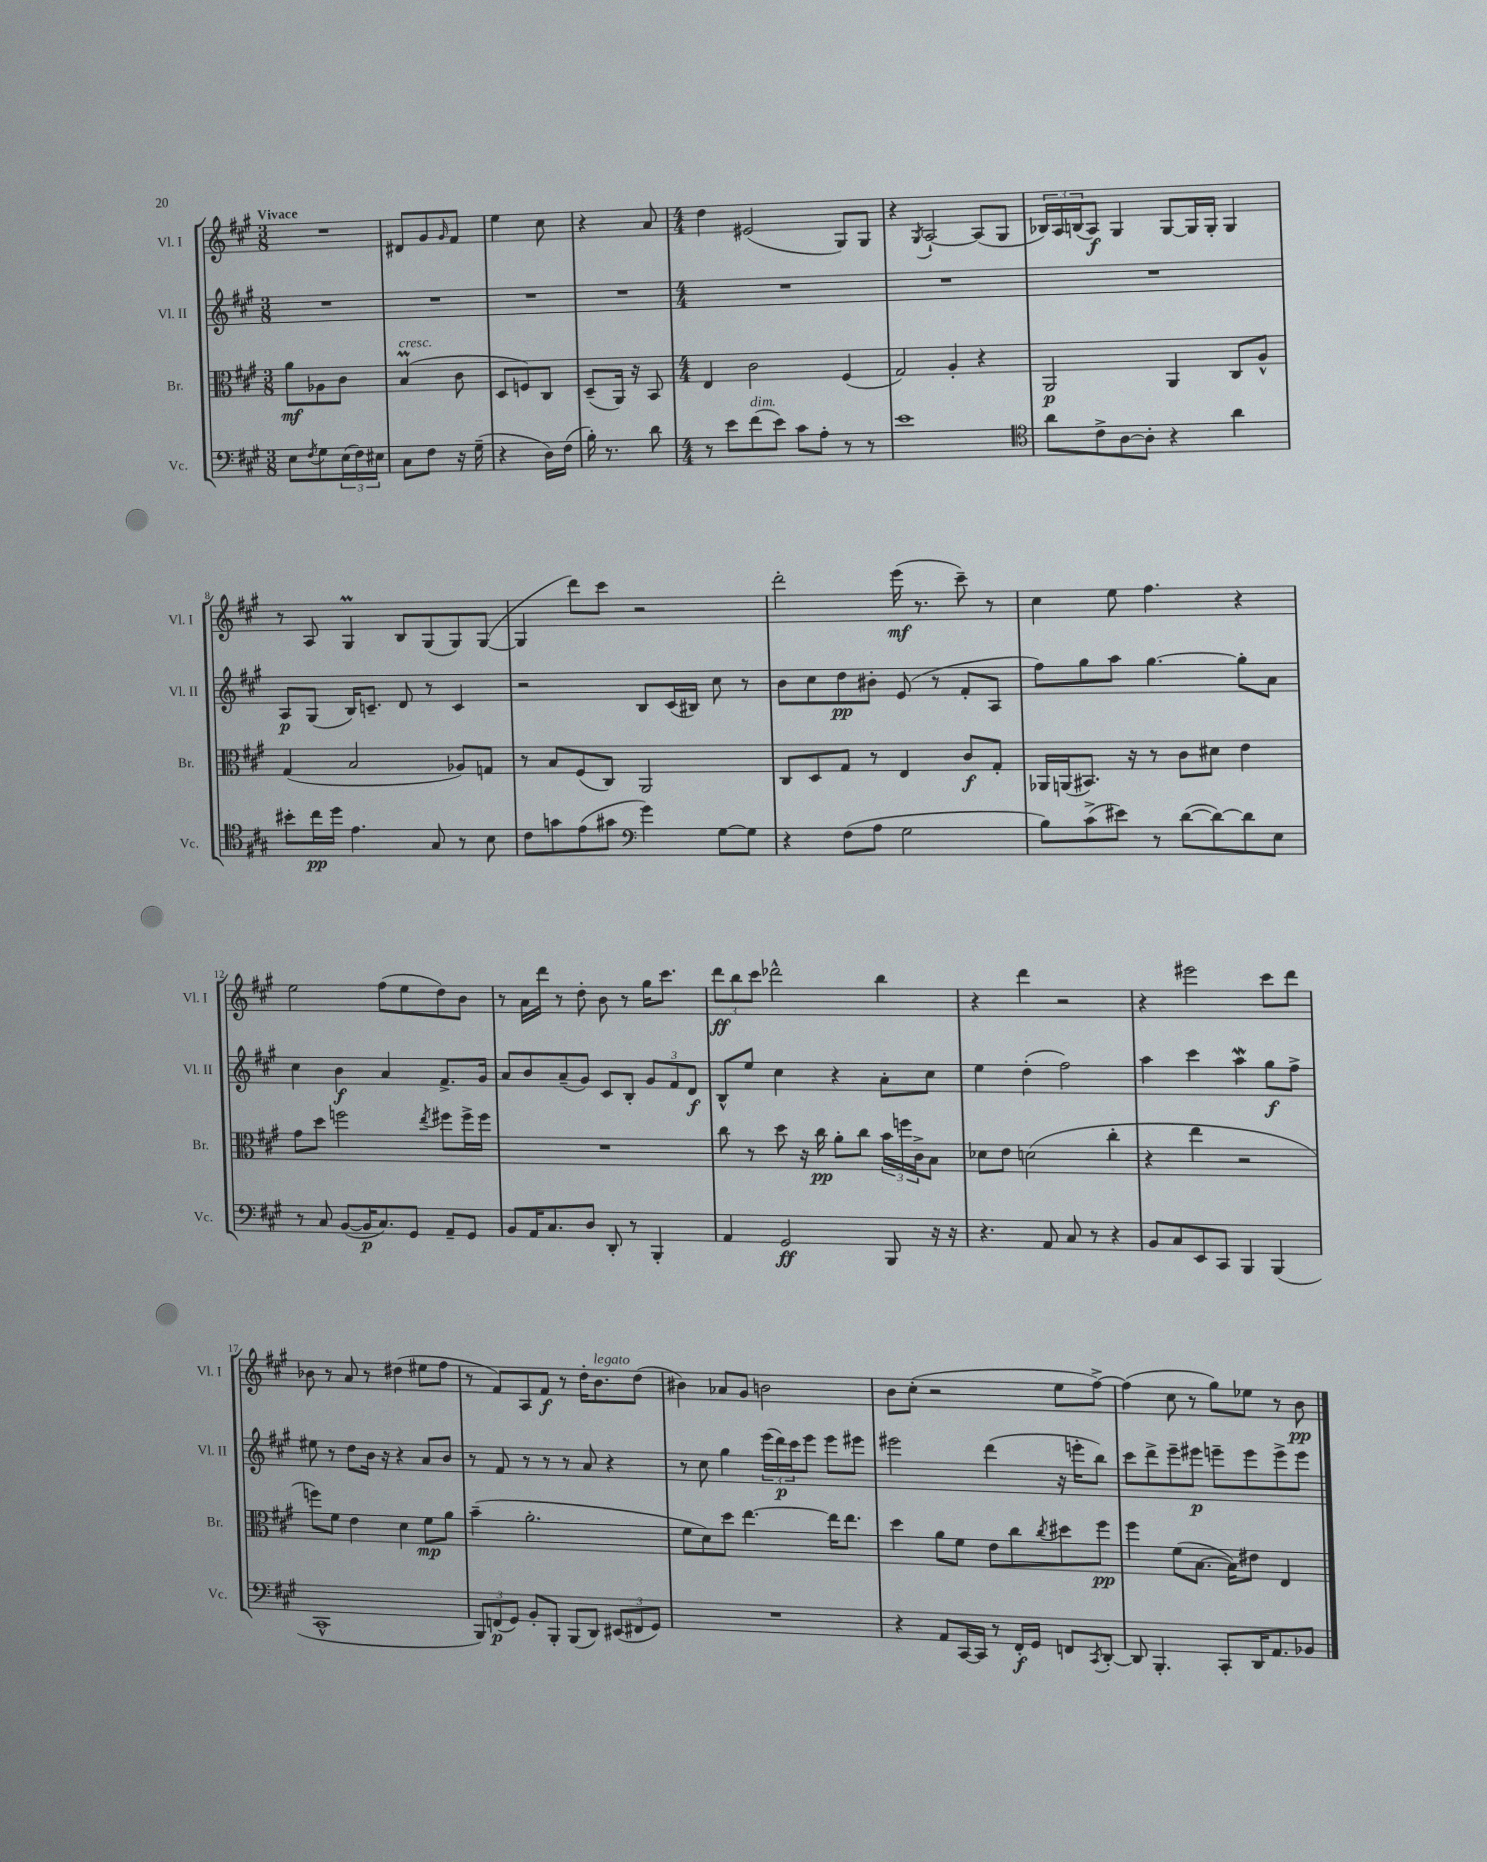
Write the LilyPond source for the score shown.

<<
\new StaffGroup <<
\new Staff = "s0" \with { instrumentName = "Vl. I" shortInstrumentName = "Vl. I" } {
    \clef treble \key a \major \numericTimeSignature \time 3/8 \tempo "Vivace"
    R4. |
    dis'8 gis'8 \grace { gis'16 } fis'8 |
    e''4 cis''8 |
    r4 a'8 |
    \numericTimeSignature \time 4/4 d''4 eis'2( gis8) gis8 |
    r4 \acciaccatura { gis8 } a2~-! a8( gis8 |
    \tuplet 3/2 { bes16) a16 b16( } a8\f) gis4 gis8~ gis16 gis16-. gis4 |
    r8 a8 gis4\prall b8 gis8( gis8) gis8~( |
    gis4 d'''8) cis'''8 r2 |
    d'''2-. e'''16\mf( r8. cis'''8--) r8 |
    cis''4 e''8 fis''4. r4 |
    e''2 fis''8( e''8 d''8) b'8 |
    r8 a'16 d'''16 r8 d''8-. b'8 r8 gis''16 cis'''8. |
    \tuplet 3/2 { d'''8\ff b''8 cis'''8 } des'''2-^ b''4 |
    r4 d'''4 r2 |
    r4 eis'''2 cis'''8 d'''8 |
    bes'8 r8 a'8 r8 dis''4( eis''8 fis''8 |
    r8 fis'8) a8 fis'8\f r8 d''16-. b'8.^\markup { \italic "legato" } d''8( |
    bis'4) aes'8 gis'8 b'2 |
    b'8 cis''8-.( r2 e''8 fis''8~->) |
    fis''4( cis''8 r8 gis''8) ees''8 r8 b'8\pp \bar "|." |
}
\new Staff = "s1" \with { instrumentName = "Vl. II" shortInstrumentName = "Vl. II" } {
    \clef treble \key a \major \numericTimeSignature \time 3/8
    R4. |
    R4. |
    R4. |
    R4. |
    \numericTimeSignature \time 4/4 R1 |
    R1 |
    R1 |
    a8\p gis8( b16) c'8.-- d'8 r8 c'4 |
    r2 b8 cis'16( bis16) cis''8 r8 |
    b'8 cis''8 d''8\pp bis'8-. e'8( r8 fis'8-. a8 |
    fis''8) gis''8 a''8 gis''4.~ gis''8-. a'8 |
    cis''4 b'4\f a'4 fis'8.-> gis'16 |
    a'8 b'8 a'8--( gis'8) cis'8 b8-. \tuplet 3/2 { gis'8 fis'8 d'8\f } |
    b8-^ e''8 cis''4 r4 a'8-. cis''8 |
    e''4 d''4-.( fis''2) |
    a''4 cis'''4 a''4\mordent gis''8\f fis''8-> |
    eis''8 r8 d''8 b'16 r16 r4 a'8 b'8 |
    r8 fis'8 r8 r8 r8 a'8 r4 |
    r8 cis''8 gis''4 \tuplet 3/2 { e'''16( d'''16\p) cis'''16 } e'''8 e'''8 eis'''8 |
    eis'''2 d'''4( r16 e'''16-. b''8) |
    cis'''8 d'''8-> e'''8-- eis'''8\p e'''8-- e'''8 e'''8-> e'''8 \bar "|." |
}
\new Staff = "s2" \with { instrumentName = "Br." shortInstrumentName = "Br." } {
    \clef alto \key a \major \numericTimeSignature \time 3/8
    a'8\mf aes8 cis'8 |
    b4\prall^\markup { \italic "cresc." }( cis'8 |
    d8 f8) cis8 |
    d8--( a,16) r16 b,8 |
    \numericTimeSignature \time 4/4 e4 cis'2 fis4( |
    gis2) a4-. r4 |
    a,2\p a,4 cis8 a8-^ |
    gis4( b2 aes8) g8 |
    r8 b8 fis8( cis8) a,2 |
    cis8 d8 gis8 r8 e4 cis'8\f gis8-. |
    aes,16 a,16( bis,8.) r16 r8 cis'8 dis'8 e'4 |
    gis'8 d''8 f''2 \acciaccatura { e''8 } fis''8 fis''16-> fis''16 |
    R1 |
    cis''8 r8 d''8 r16 cis''16\pp a'8-. cis''8 \tuplet 3/2 { b'16 f''16 cis'16-> } b8 |
    des'8 e'8 d'2( cis''4-. |
    r4 e''4 r2 |
    f''8) fis'8 e'4 d'4 fis'8\mp a'8 |
    b'4--( a'2.-. |
    fis'8 d'8) d''8 e''4.~ e''16 e''8. |
    d''4 a'8 fis'8 e'8 cis''8 \acciaccatura { cis''8 } dis''8 fis''8\pp |
    fis''4 fis'8( b8.~ b16) eis'8 e4 \bar "|." |
}
\new Staff = "s3" \with { instrumentName = "Vc." shortInstrumentName = "Vc." } {
    \clef bass \key a \major \numericTimeSignature \time 3/8
    e8 \acciaccatura { fis8 } gis8 \tuplet 3/2 { e16( fis16) eis16 } |
    cis8 fis8 r16 gis16--( |
    r4 d16) fis16( |
    b16-.) r8. d'8 |
    \numericTimeSignature \time 4/4 r8 e'8 fis'8^\markup { \italic "dim." }( e'8) cis'8 a8-. r8 r8 |
    e'1 |
    \clef tenor a'8 cis'8-> a8~ a8-. r4 a'4 |
    bis'8-. cis''16\pp d''16 e'4. gis8 r8 b8 |
    cis'8 g'8 e'8( gis'8 \clef bass gis'4) gis8~ gis8 |
    r4 fis8( a8 gis2 |
    b8) cis'8->( eis'8) r8 d'8~( d'8~) d'8 e8 |
    r8 cis8 b,8~( b,16\p cis8.) gis,8 a,8-- gis,8 |
    b,8 a,16 cis8. d8 d,8-. r8 b,,4-. |
    a,4 gis,2\ff b,,8 r16 r16 |
    r4. a,8 cis8 r8 r4 |
    b,8 cis8 e,8 cis,8 b,,4 b,,4( |
    cis,1-^ |
    \tuplet 3/2 { b,,8) f,8\p( gis,8) } b,8-. b,,8-. b,,8( d,8) \tuplet 3/2 { eis,8( fis,8 gis,8) } |
    R1 |
    r4 a,8 cis,16~ cis,16 r8 fis,16-.\f gis,16 f,8 \acciaccatura { cis,8 } d,8~-. |
    d,8 b,,4.-. cis,8-. d,16 a,8. bes,8 \bar "|." |
}
>>
>>
